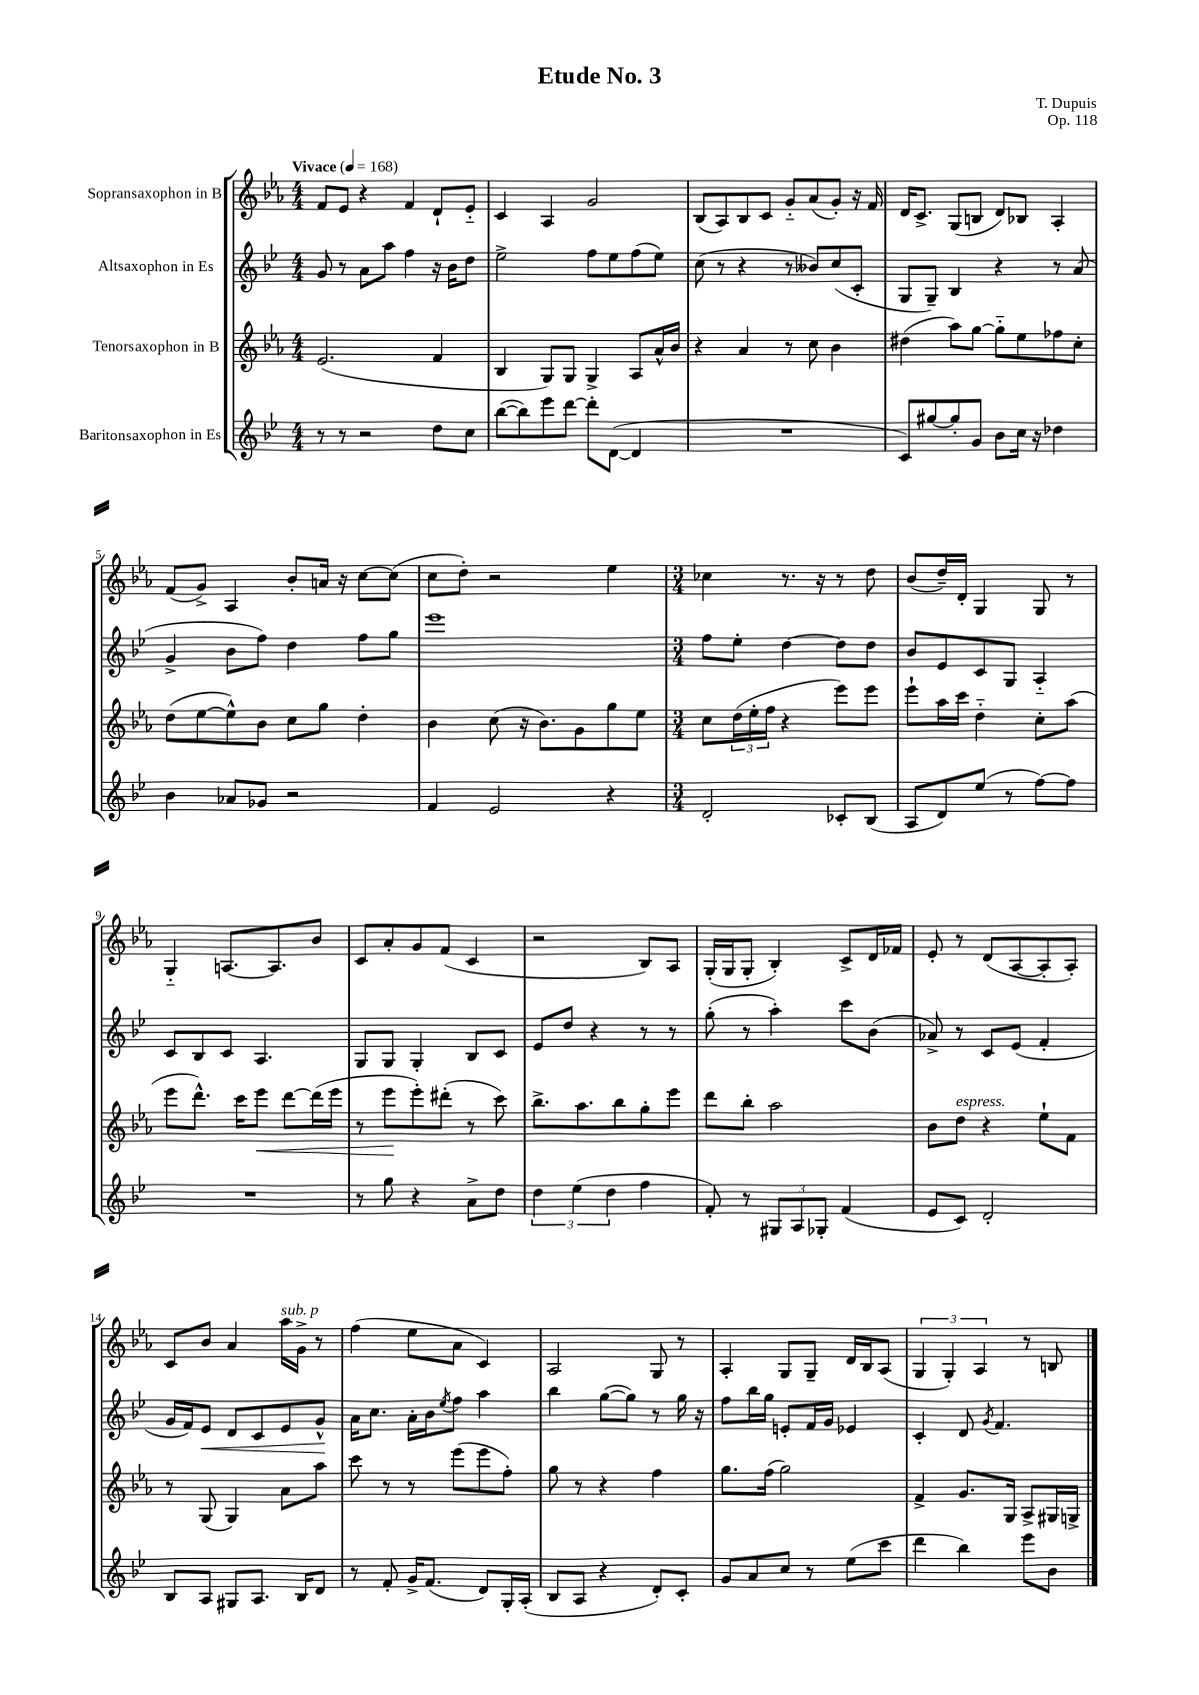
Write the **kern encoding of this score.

**kern	**kern	**kern	**kern
*staff4	*staff3	*staff2	*staff1
*clefG2	*clefG2	*clefG2	*clefG2
*k[b-e-]	*k[b-e-a-]	*k[b-e-]	*k[b-e-a-]
*M4/4	*M4/4	*M4/4	*M4/4
*MM168	*MM168	*MM168	*MM168
8r	(2.e-	8g	8f
8r	.	8r	8e-
2r	.	8a	4r
.	.	8aa	.
.	.	4ff	4f
8dd	4f	16r	8d`
.	.	16b-	.
8cc	.	8dd	8e-'~
=	=	=	=
([8bb-	4B-	2ee-^	4c
8bb-])	.	.	.
8eee-	8G)	.	4A-
[8ddd	8G	.	.
8ddd']	4G^	8ff	2g
([8d	.	8ee-	.
4d]	8A-	(8ff	.
.	16a-^^	8ee-)	.
.	16b-	.	.
=	=	=	=
1r	4r	(8cc	(8B-
.	.	8r	8A-)
.	4a-	4r	8B-
.	.	.	8c
.	8r	8r	8g'~
.	8cc	8b--)	(8a-
.	4b-	(8cc	8g')
.	.	8c'	16r
.	.	.	16f
=	=	=	=
8c)	(4dd#	8G	16d
.	.	.	8.c^
[8gg#	.	8G~)	.
8gg#']	8aa-)	4B-	(8G
8g	[8gg	.	8B
8b-	8gg'~]	4r	8d)
16cc	8ee-	.	8B-
16r	.	.	.
4dd-	8ff-	8r	4A-'
.	8cc'	(8a	.
=	=	=	=
4b-	(8dd	4g^	(8f
.	[8ee-	.	8g^)
8a-	8ee-^^])	8b-	4A-
8g-	8b-	8ff)	.
2r	8cc	4dd	8b-'
.	8gg	.	16a
.	.	.	16r
.	4dd'	8ff	[8cc
.	.	8gg	(8cc]
=	=	=	=
4f	4b-	1eee-	8cc
.	.	.	8dd')
2e-	(8cc	.	2r
.	16r	.	.
.	8.b-)	.	.
.	8g	.	.
4r	8gg	.	4ee-
.	8ee-	.	.
=	=	=	=
*M3/4	*M3/4	*M3/4	*M3/4
2d'	8cc	8ff	4cc-
.	(24dd	8ee-'	.
.	24ee-'	.	.
.	24ff	.	.
.	4r	[4dd	8.r
.	.	.	16r
8c-'	8eee-)	8dd]	8r
(8B-	8eee-	8dd	8dd
=	=	=	=
8A	8eee-`	8b-	(8b-
8d)	16aa-	8e-	16dd~)
.	16ccc	.	16d'
(8ee-	4dd'~	8c	4G
8r	.	8G	.
[8ff)	8cc'	4A'~	8G
8ff]	(8aa-	.	8r
=	=	=	=
2.r	8eee-	8c	4G'~
.	8.ddd^^)	8B-	.
.	.	8c	[8.A
.	16ccc	.	.
.	8eee-	4.A	.
.	.	.	8.A]
.	[8ddd	.	.
.	(16ddd]	.	8b-
.	16eee-	.	.
=	=	=	=
8r	8r	8G	8c
8gg	8eee-	8G	8a-'
4r	8eee-')	4G'	8g
.	(8ddd#'	.	(8f
8a^	8r	8B-	4c
8dd	8ccc)	8c	.
=	=	=	=
6dd	8.bb-^	8e-	2r
.	.	8dd	.
(6ee-	.	.	.
.	8.aa-	.	.
.	.	4r	.
6dd	.	.	.
.	8bb-	.	.
4ff	8gg'	8r	8B-)
.	8eee-	8r	8A-
=	=	=	=
8f')	8ddd	(8gg'	(16G'
.	.	.	16G
8r	8bb-'	8r	8G'
12G#	2aa-	4aa')	4B-')
12A	.	.	.
12G-'	.	.	.
(4f	.	8ccc	8c^
.	.	(8b-	16d
.	.	.	16f-
=	=	=	=
8e-	8b-	8a-^)	8e-'
8c)	8dd	8r	8r
2d'	4r	8c	(8d
.	.	(8e-	[8A-
.	8ee-`	4f'	8A-']
.	8f	.	8A-')
=	=	=	=
8B-	8r	16g	8c
.	.	16f)	.
8A	(8G	8e-	8b-
8G#	4G)	8d	4a-
8.A	.	8c	.
.	8a-	8e-	16aa-
16B-	.	.	16g^
8d	8aa-	8g^^	8r
=	=	=	=
8r	8ccc	16a	(4ff
.	.	8.cc	.
8f'	8r	.	.
16g^	8r	16a'	8ee-
(8.f	.	16b-	.
.	.	8qee-	.
.	(8eee-	8ff	8a-
8d)	8eee-	4aa	4c)
16G'	8ff')	.	.
(16A'	.	.	.
=	=	=	=
8B-	8gg	4bb-	2A-
8A	8r	.	.
4r	4r	([8gg	.
.	.	8gg])	.
8d')	4ff	8r	8G
8c'	.	16gg	8r
.	.	16r	.
=	=	=	=
8g	8.gg	8ff	4A-'
8a	.	16bb-	.
.	(16ff	16gg	.
8cc	2gg)	8e'	8G
8r	.	16f	8G~
.	.	16g	.
(8ee-	.	4e-	16d
.	.	.	16B-
8ccc	.	.	(8A-
=	=	=	=
4ddd	4f^	4c'	6G
.	.	.	6G')
4bb-)	8.g	8d	.
.	.	.	6A-
.	.	8qg	.
.	.	4.f	.
.	16G	.	.
8eee-	8A-^	.	8r
8b-	16G#	.	8B
.	16G^	.	.
==	==	==	==
*-	*-	*-	*-
